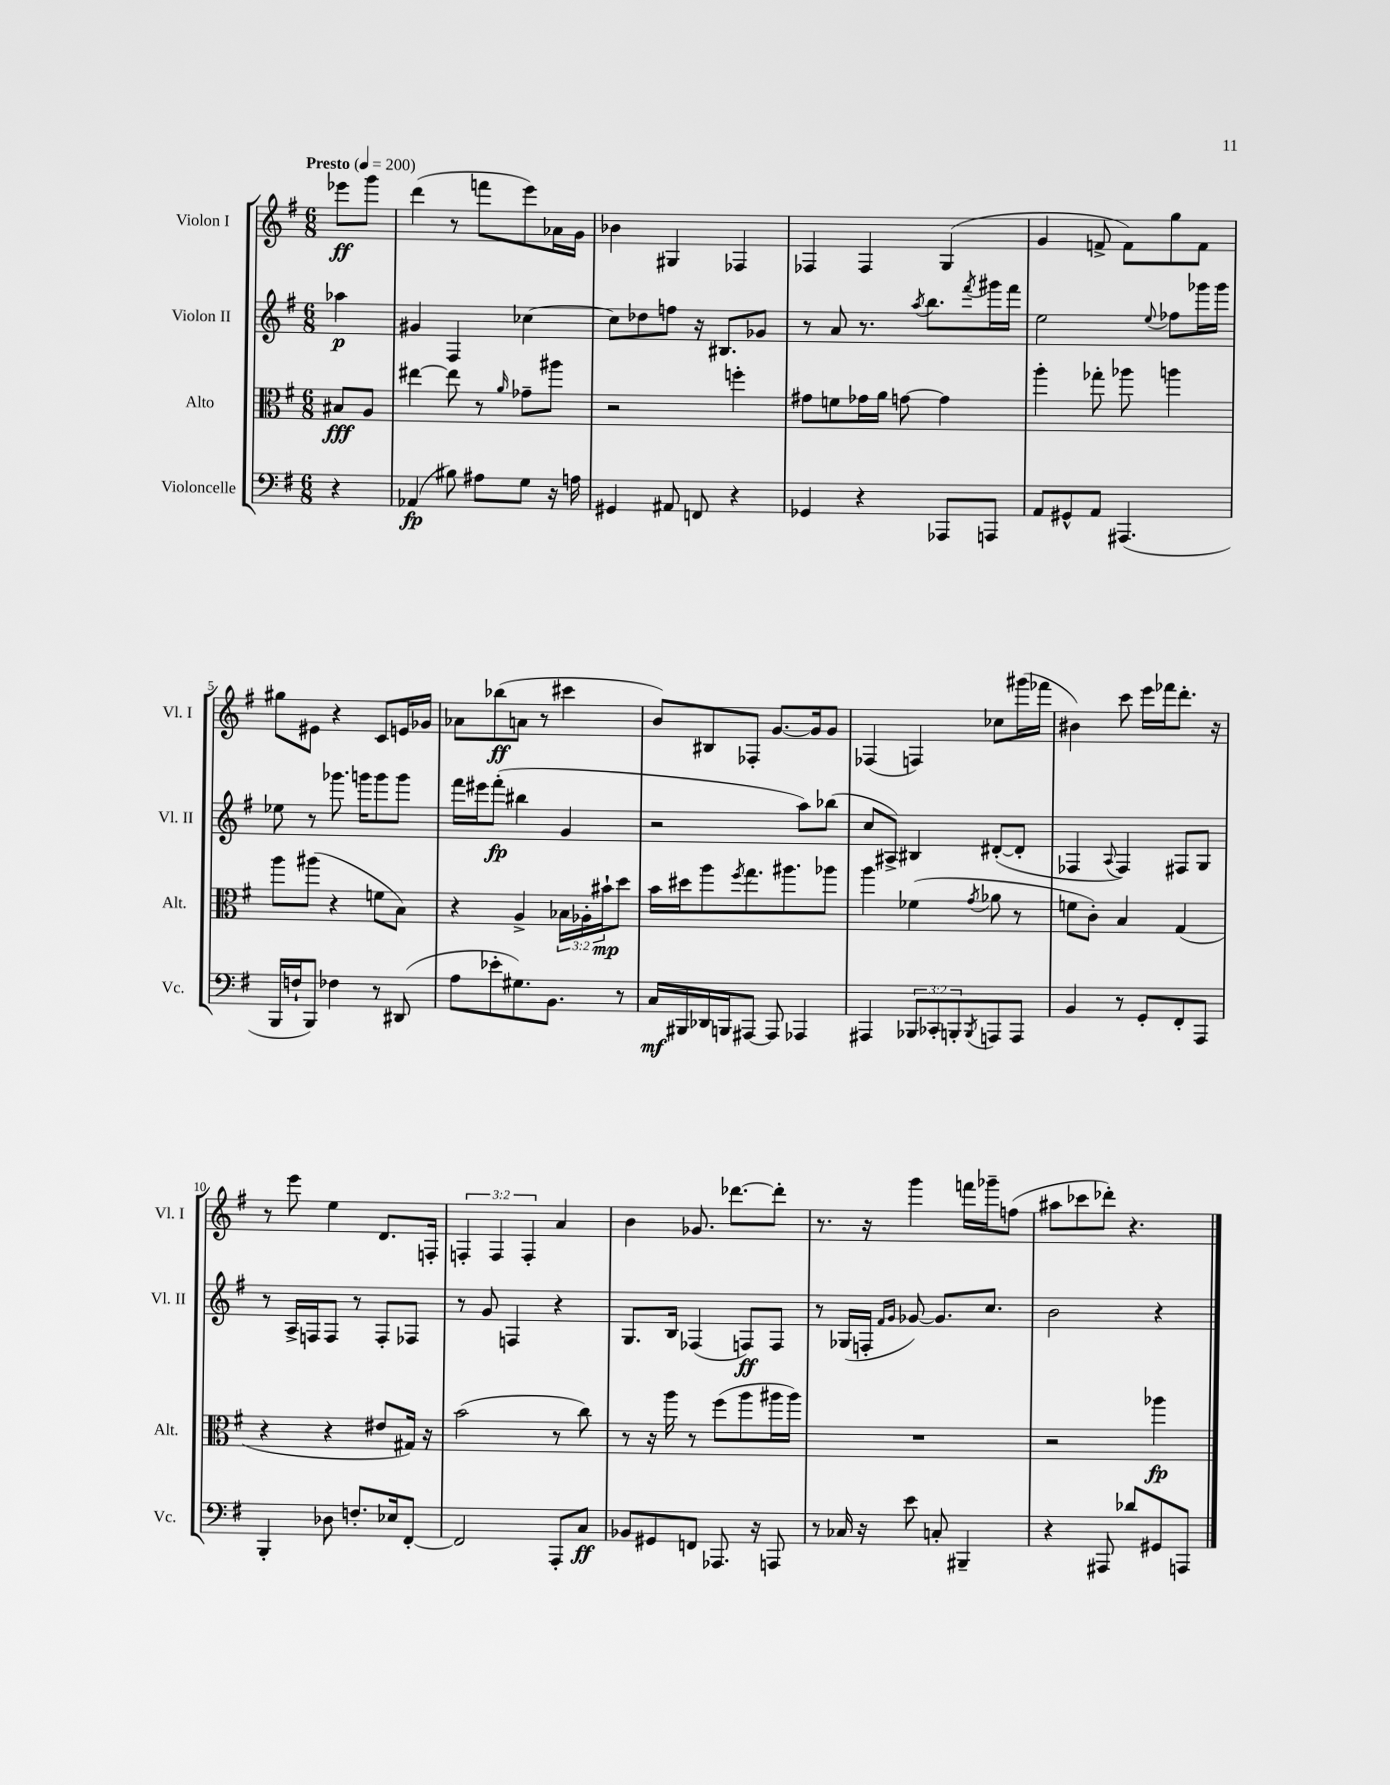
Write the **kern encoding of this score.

**kern	**kern	**kern	**kern
*staff4	*staff3	*staff2	*staff1
*clefF4	*clefC3	*clefG2	*clefG2
*k[f#]	*k[f#]	*k[f#]	*k[f#]
*M6/8	*M6/8	*M6/8	*M6/8
*MM200	*MM200	*MM200	*MM200
4r	8B#/L	4aa-\	8eee-\L
.	8A/J	.	8ggg\J
=	=	=	=
(4AA-/	[4ee#\	4g#/	(4ddd\
8B#\)	8ee#\]	4F#/	8r
8A#\L	8r	.	8fff\L
.	16qqa/	.	.
8G\J	8g-~\L	[4cc-\	8eee\)
16r	8aa#\J	.	16a-\L
16A\	.	.	16g\JJ
=	=	=	=
4GG#/	2r	8cc-\]L	4b-\
.	.	8dd-\	.
8AA#/	.	8ff\J	4G#/
8FF/	.	16r	.
.	.	8.B#/L	.
4r	4ff'\	.	4F-/
.	.	8g-/J	.
=	=	=	=
4GG-/	8g#\L	8r	4F-/
.	8f\	8a/	.
4r	16g-\L	8.r	4F-/
.	16a\JJ	.	.
.	[8g\	.	.
.	.	8qaa/	.
.	.	8.bb\L	.
8AAA-/L	4g\]	.	(4G/
.	.	8qfff#/	.
8AAA/J	.	16ggg#\L	.
.	.	16fff#\JJ	.
=	=	=	=
8AA/L	4aa'\	2ee\	4g/
8GG#^^/	.	.	.
8AA/J	8gg-'\	.	8f^/
(4.AAA#/	8aa-\	.	8f\L)
.	.	8qqee/	.
.	4aa\	8ff-\L	8gg\
.	.	16ggg-\L	8f\J
.	.	16ggg-\JJ	.
=	=	=	=
16BBB/LL	8aa\L	8ee-\	8gg#\L
16F`/J	.	.	.
8BBB/J)	(8aa#\J	8r	8e#\J
4F-\	4r	8.ggg-\	4r
.	.	16ggg\LK	.
8r	8f\L	8ggg\	8c/L
(8DD#/	8B\J)	8ggg\J	16e/L
.	.	.	16g-/JJ
=	=	=	=
8A\L	4r	16fff#\LL	8a-\L
.	.	16eee#\J	.
8e-'\	.	(8fff#'\J	(8bb-\
8.G#\)	4A^/	4bb#\	8a\J
.	.	.	8r
8.BB\J	.	.	.
.	24B-\LL	4g/	4ccc#\
.	24A-'\	.	.
.	24b#`\J	.	.
8r	8dd\J	.	.
=	=	=	=
16C/LL	16b\LL	2r	8b/L)
16BBB#/	16dd#\J	.	.
16DD-/	8aa\	.	8B#/
16BBB/J	.	.	.
.	8qff#/	.	.
[8AAA#/J	8.gg\	.	8F-'/J
8AAA#/]	.	.	[8.g/L
.	8.aa#\	.	.
4AAA-/	.	8aa\L)	.
.	.	.	16g/]k
.	8aa-\J	(8bb-\J	8g/J
=	=	=	=
4AAA#/	4aa\	8cc/L	(4F-/
.	.	8A#^/J)	.
12BBB-/L	(4f-\	4B#/	4F/)
12CC-'/	.	.	.
12BBB'/	.	.	.
8qBBB/	8qg/	.	.
8AAA/	8a-\	([8d#'/L	8cc-\L
8AAA/J	8r	8d#'/]J	(16ggg#\L
.	.	.	16fff-\JJ
=	=	=	=
4BB/	8f\L	4F-/	4b#\)
.	8c'\J)	.	.
.	.	8qqA/	.
8r	4B/	4F-/)	8ccc\
8GG'/L	.	.	16eee\LL
.	.	.	16fff-\J
8FF#'/	(4G/	8F#/L	8.ddd'\J
8AAA/J	.	8G/J	.
.	.	.	16r
=	=	=	=
4BBB'/	4r	8r	8r
.	.	16A^/LL	8eee\
.	.	16F/J	.
8D-\	4r	8F/J	4ee\
8.F'/L	.	8r	.
.	8e#/L	8F'/L	8.d/L
16E-/k	.	.	.
[8FF#'/J	16G#/Jk)	8F-/J	.
.	16r	.	16F'/Jk
=	=	=	=
2FF#/]	(2b\	8r	6F'/
.	.	8g/	.
.	.	.	6F/
.	.	4F/	.
.	.	.	6F'/
8AAA'/L	8r	4r	4a/
8C/J	8cc\)	.	.
=	=	=	=
8BB-/L	8r	8.G/L	4b\
8GG#/	16r	.	.
.	16aa\	16B/Jk	.
8FF/J	8r	(4F-/	8.g-/
8.AAA-/	(8ff#\L	.	.
.	.	.	[8.ddd-\L
.	8aa\	8F/L)	.
16r	.	.	.
8AAA/	16aa#\L	8F/J	8ddd-'\]J
.	16aa#\JJ)	.	.
=	=	=	=
8r	2.r	8r	8.r
16C-/	.	(16G-/LL	.
16r	.	16F'/JJ	16r
.	.	16qqf#/LL	.
.	.	16qqg/JJ	.
8e\	.	[8g-/)	4ggg\
8C'/	.	8.g-/]L	.
4BBB#~/	.	.	16fff\LL
.	.	8.cc/J	16ggg-~\J
.	.	.	(8ff\J
=	=	=	=
4r	2r	2b\	8aa#\L
.	.	.	8ccc-\
8AAA#/	.	.	8ddd-'\J)
8d-/L	.	.	4.r
8GG#/	4aa-\	4r	.
8AAA/J	.	.	.
==	==	==	==
*-	*-	*-	*-
